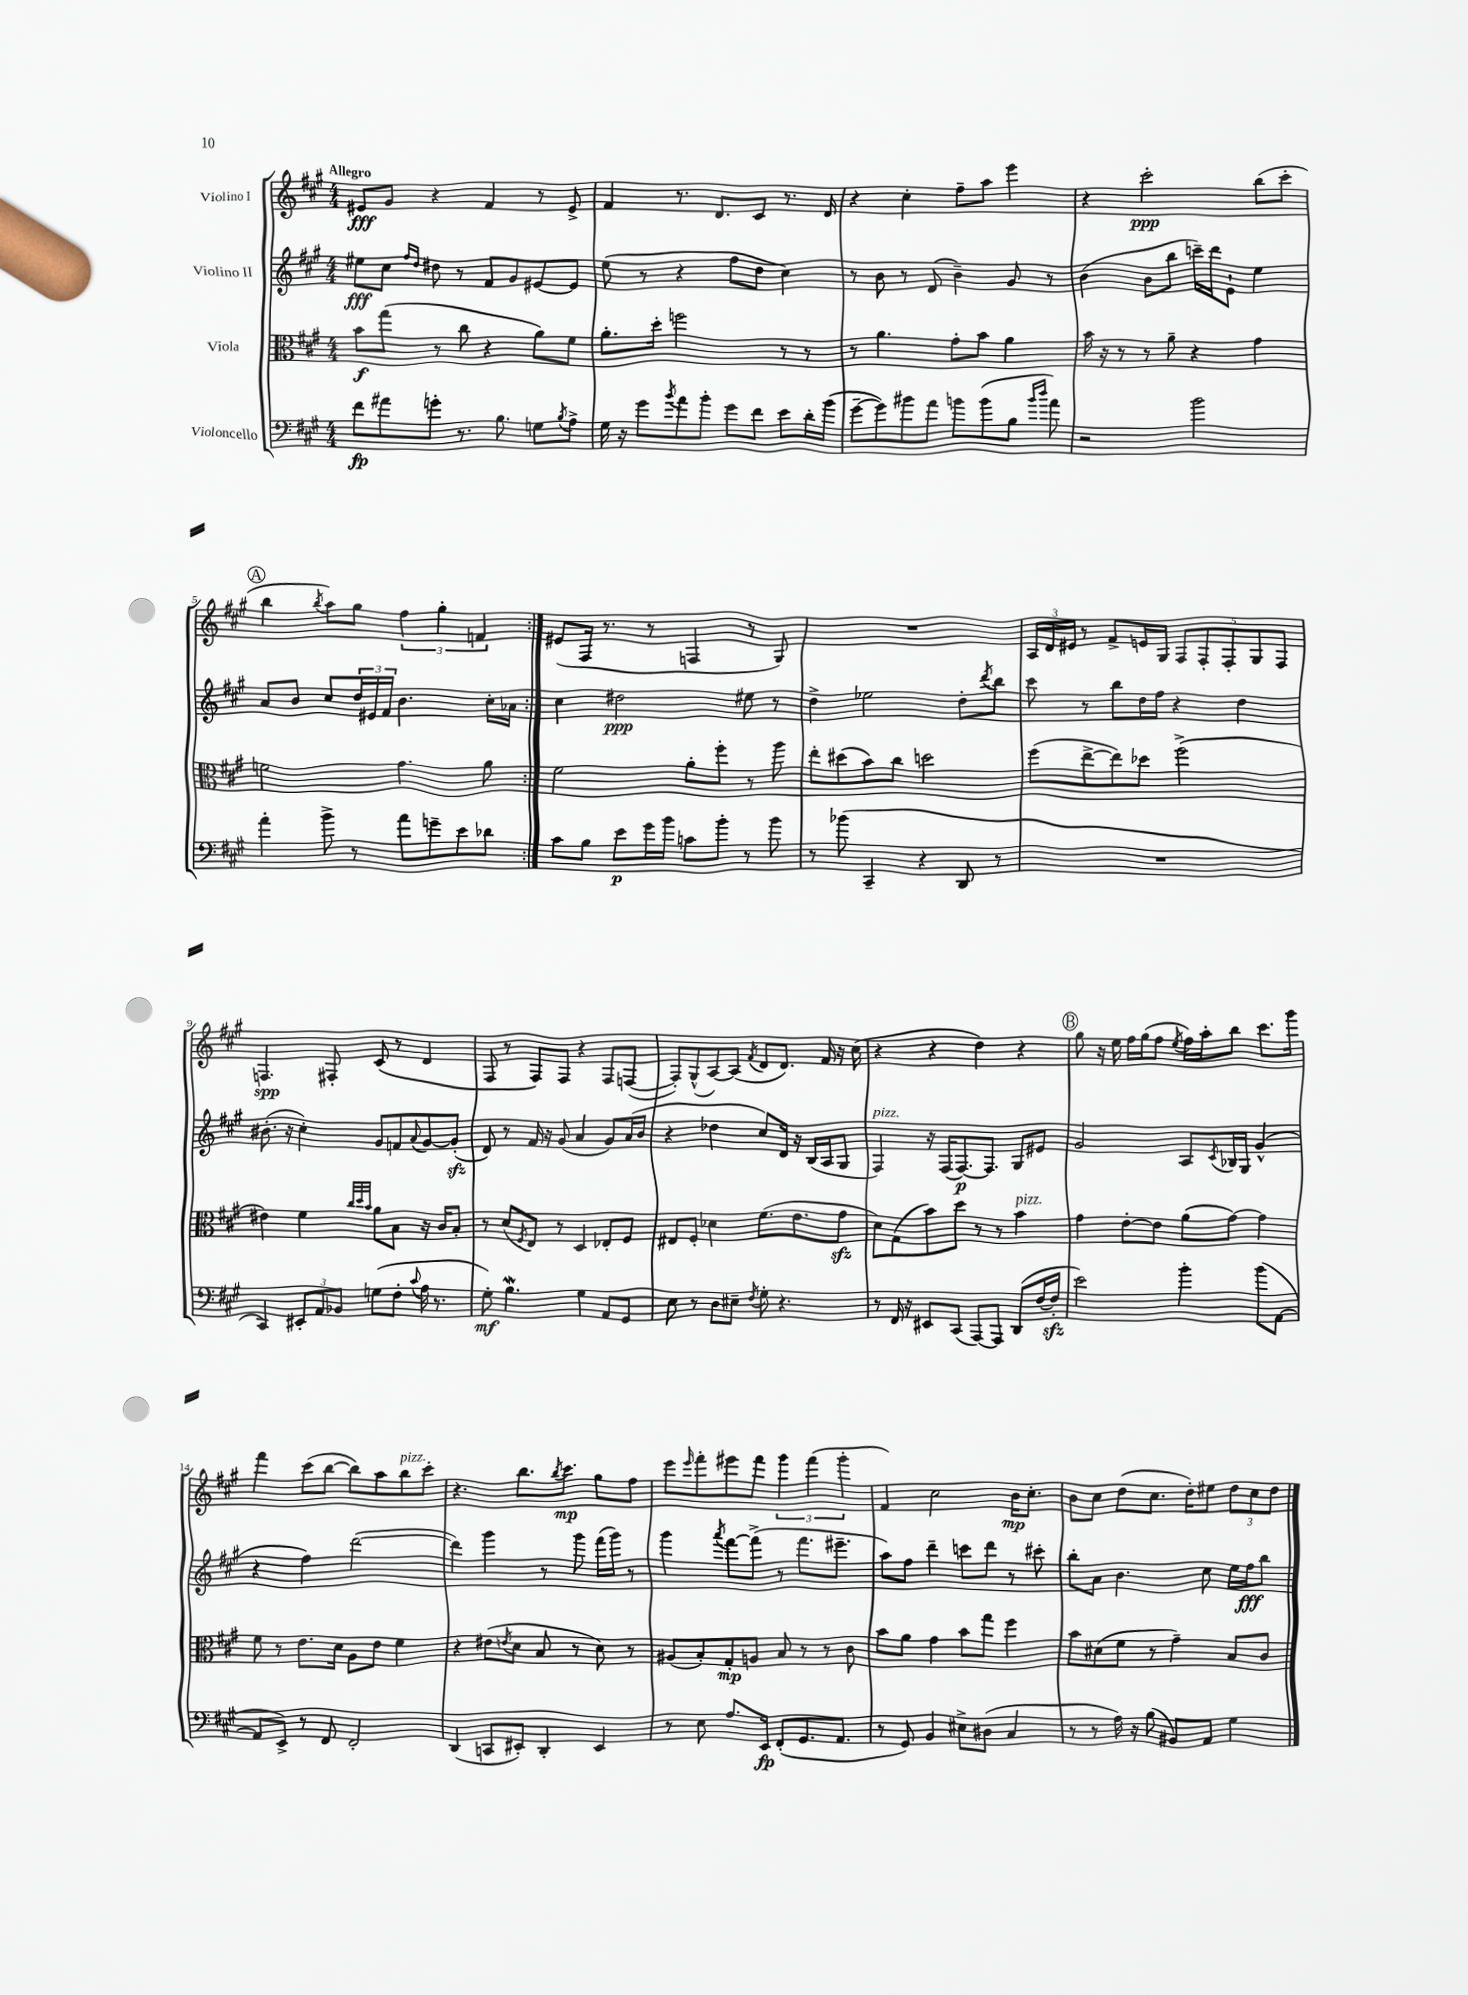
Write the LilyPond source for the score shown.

<<
\new StaffGroup <<
\new Staff = "s0" \with { instrumentName = "Violino I" } {
    \clef treble \key a \major \numericTimeSignature \time 4/4 \tempo "Allegro"
    \repeat volta 2 { eis'8\fff gis'8 r4 fis'4 r8 eis'8-> |
    fis'4 r8. d'8. cis'8 r8. d'16 |
    r4 cis''4-. fis''8-- a''8 e'''4 |
    r4 cis'''2-.\ppp b''8( cis'''8-. |
    \mark \markup { \circle "A" } b''4 \acciaccatura { b''8 } a''8) gis''8 \tuplet 3/2 { fis''4 gis''4-. f'4 } | }
    eis'8( fis16 r8. r8 f4 r8 gis8) |
    R1 |
    \tuplet 3/2 { a16 d'16 eis'16 } r8 fis'8-> e'16 gis16 \tuplet 5/4 { fis8 fis8-. fis8-. gis8 fis8 } |
    f4.\spp fis8-. cis'8( r8 d'4 |
    fis8 r8 fis8) fis8 r4 fis8 f8~( |
    f8-.) gis8-^( a8~) a8( \acciaccatura { fis'8 } d'8 d'8.) fis'16 r16 cis''16( |
    r4 r4 d''4) r4 |
    \mark \markup { \circle "B" } gis''8 r16 e''16 fis''16 gis''16( fis''8 \acciaccatura { e''8 } fis''16) a''16-. b''8 cis'''8. gis'''16 |
    fis'''4 cis'''8( b''8~ b''8) a''8 b''8^\markup { \italic "pizz." } cis'''8-. |
    r4. b''8. \acciaccatura { b''8 } cis'''8.\mp gis''8 fis''8 |
    e'''8 \grace { e'''16 } fis'''8-. eis'''8 fis'''8 \tuplet 3/2 { gis'''4 fis'''4( gis'''4-. } |
    fis'4) cis''2 b'16\mp cis''8.-. |
    b'8 cis''8 d''8( cis''8. d''16-.) eis''8 \tuplet 3/2 { d''8 cis''8 d''8 } \bar "|." |
}
\new Staff = "s1" \with { instrumentName = "Violino II" } {
    \clef treble \key a \major \numericTimeSignature \time 4/4
    \repeat volta 2 { eis''8\fff cis''8 \grace { fis''16 d''16 } dis''8 r8 fis'8 gis'8 eis'8~ eis'8 |
    e''8( r8 r4 fis''8 d''8 cis''4) |
    r8 b'8 r8 d'8( b'4--) gis'8 r8 |
    b'4( b'8 b''8 c'''16--) d'''16 e'8-! e''4 |
    \mark \markup { \circle "A" } a'8 b'8 cis''8 \tuplet 3/2 { d''16 eis'16 fis'16 } b'4. cis''16-. aes'16 | }
    cis''4 dis''2\ppp eis''8 r8 |
    d''4-> ees''2 d''8-. \acciaccatura { d'''8 } b''8 |
    cis'''8 r8 b''8 d''16 fis''16 r4 d''4 |
    bis'8.-.( r16 cis''4-.) gis'8 f'8 \appoggiatura { a'8 } gis'8~ gis'8-.\sfz( |
    d'8) r8 fis'16 r16 gis'8( a'4 gis'8) a'16( b'16 |
    r4 des''4 cis''8) d'16 r16 b16( a16 gis8 |
    fis4^\markup { \italic "pizz." }) r16 fis16( fis8.~\p) fis8. gis8 eis'8 |
    \mark \markup { \circle "B" } gis'2 a8 \acciaccatura { cis'8 } bes16 gis16 gis'4-^( |
    r4 fis''4) d'''2~( |
    d'''4) gis'''4 r8 gis'''8 fis'''16( gis'''16) r8 |
    gis'''4 \acciaccatura { a'''8 } fis'''8~ fis'''8->( r8 fis'''8. eis'''8.-- |
    a''8) fis''8 d'''4-- c'''8 d'''8 r8 cis'''8-. |
    b''8-. a'8 b'4. cis''8 e''16 fis''16\fff b''8 \bar "|." |
}
\new Staff = "s2" \with { instrumentName = "Viola" } {
    \clef alto \key a \major \numericTimeSignature \time 4/4
    \repeat volta 2 { b'8\f gis''8( r8 cis''8 r4 a'8) fis'8 |
    a'8.-. d''16-. f''2 r8 r8 |
    r8 a'4. gis'8-. b'8 a'4 |
    b'16 r16 r8 r8 a'8-- r4 gis'4 |
    \mark \markup { \circle "A" } f'2 gis'4. a'8 | }
    fis'2 a'8-. fis''8-. r8 a''8 |
    e''8-. dis''8( b'8) cis''8 d''2 |
    fis''8( e''8~-> e''8) des''8 fis''2->( |
    eis'4) fis'4 \grace { cis''32 d''32 b'32 } a'8 b8 r16 cis'16 b8-. |
    r8 d'8( \acciaccatura { fis8 } e8) r8 d4 ees8-. fis8 |
    eis8 fis8-. des'4 fis'8.( e'8. gis'8\sfz |
    d'8) gis8( b'8) d''8 r8 r8 b'4^\markup { \italic "pizz." } |
    \mark \markup { \circle "B" } gis'4 e'8~-. e'8 a'8( gis'8~) gis'4 |
    fis'8 r8 e'8. d'16 a8 e'8 fis'4 |
    r4 eis'8( \acciaccatura { e'8 } d'8 b8 r8 d'8) r8 |
    ais8( b8-.) gis8-.\mp a8 b8 r8 r8 cis'8 |
    b'8 a'8 gis'4 b'8 gis''8 fis''4 |
    b'8 dis'8( fis'8 r8 gis'4--) b8 cis'8 \bar "|." |
}
\new Staff = "s3" \with { instrumentName = "Violoncello" } {
    \clef bass \key a \major \numericTimeSignature \time 4/4
    \repeat volta 2 { fis'8\fp ais'8 g'8-. r8. b8. g8 \acciaccatura { b8 } a8-> |
    gis16 r16 gis'8 \acciaccatura { b'8 } a'8 b'8-. gis'8 fis'8 e'8 d'16-. b'16( |
    gis'8~-- gis'8) bis'8 a'8 b'8 b'8( b8 \grace { b'16 d''16 } a'8) |
    r2 b'2 |
    \mark \markup { \circle "A" } a'4-. b'8-> r8 a'8 g'8-- e'8 des'8 | }
    cis'8 b8 e'8\p gis'16 b'16 c'8 b'8-. r8 b'8 |
    r8 bes'8( cis,4-- r4 d,8 r8 |
    R1 |
    cis,4) \tuplet 3/2 { eis,8-. a,8 bes,8 } g8( fis8-. \appoggiatura { cis'8 } a16 r8. |
    gis8-.\mf) b4.\mordent gis4 a,8 gis,8 |
    e8 r8 d8 eis8-- \acciaccatura { fis8 } gis8-. r4. |
    r8 fis,16 r16 eis,8 cis,8( a,,8~) a,,8 d,8( fis16~ fis16-.\sfz |
    \mark \markup { \circle "B" } e'2) b'4-. b'8( a,8~ |
    a,8 e,8->) r8 fis,8 fis,2-. |
    d,4( c,8 eis,8-.) d,4-. eis,4 |
    r8 e8 a8. e,16\fp fis,8-.( gis,8. a,8. |
    r8 gis,8) b,4 eis8-> dis8( cis4 |
    r8 r8 a16) r16 b8( bis,8) a,8 gis4 \bar "|." |
}
>>
>>
